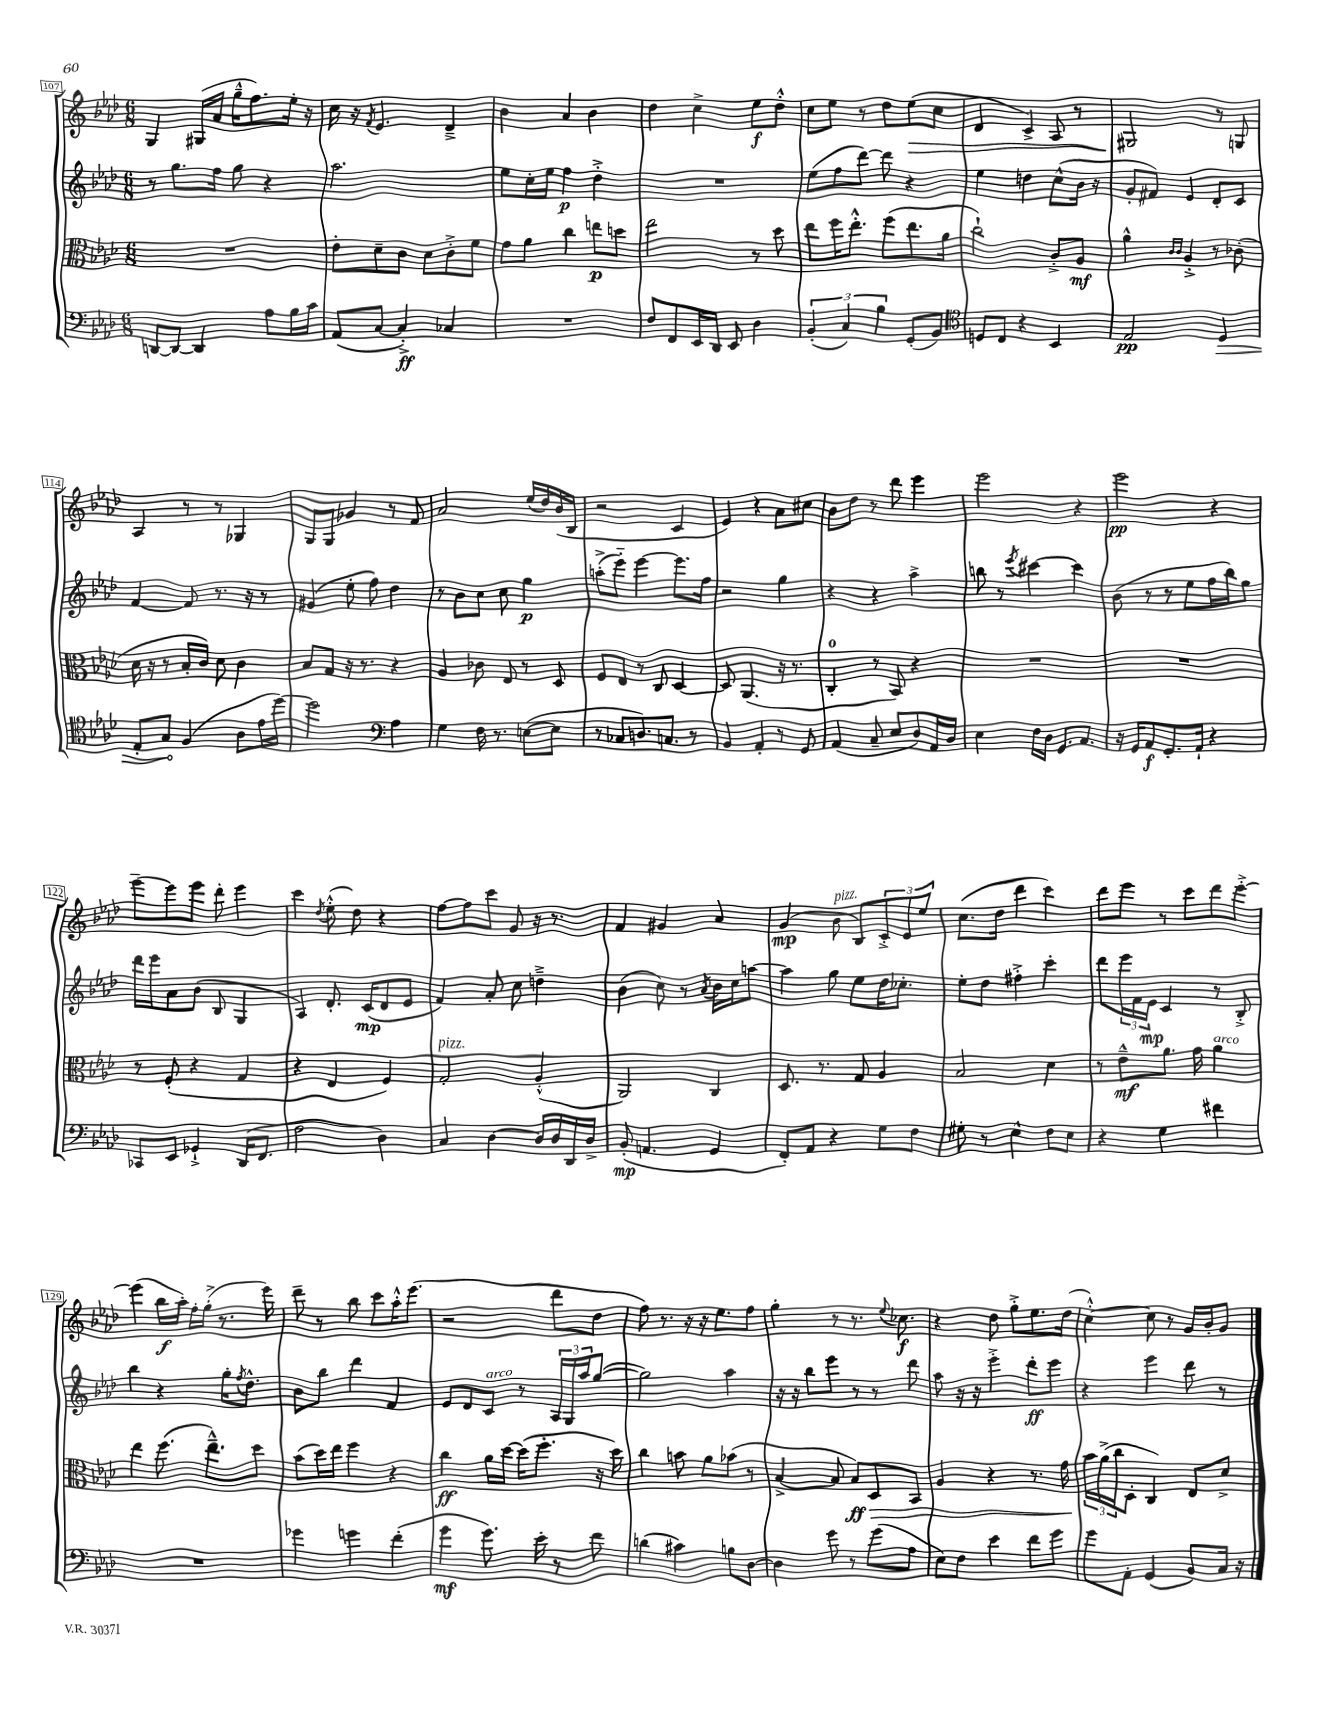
<<
\new StaffGroup <<
\new Staff = "s0" {
    \clef treble \key aes \major \numericTimeSignature \time 6/8
    g4 gis16( aes'16 g''16---^ f''8.) ees''16-. r16 |
    c''16 r16 \acciaccatura { f'8 } ees'4. des'4---> |
    bes'4 aes'4 bes'4 |
    des''4 c''4-> ees''8\f des''8-.-^ |
    c''8 ees''8 r8 des''8 ees''8\>( c''8 |
    des'4 c'4->) aes8 r8 |
    gis2\! r8 g8 |
    aes4 r8 r8 ges4 |
    g8 g8 ges'4 r8 f'8 |
    aes'2 ees''16( des''16) bes'16( bes16 |
    r2 c'4 |
    ees'4) r4 aes'8 cis''8 |
    bes'8 des''8 r8 des'''8 ees'''4 |
    ees'''2 r4 |
    ees'''2\pp r4 |
    ees'''8~-- ees'''8 ees'''8 des'''8-. ees'''4 |
    c'''4 \acciaccatura { des''8 } ees''8-.-^( des''8) r4 |
    f''8~ f''8 c'''8 g'8 r16 r8. |
    f'4 gis'4 aes'4 |
    g'4\mp( bes'8^\markup { \italic "pizz." } bes8) \tuplet 3/2 { c'8-.-> ees'8 ees''8 } |
    c''8.( des''16 des'''4 c'''4) |
    des'''8 ees'''8 r8 c'''8 des'''8 ees'''8~-.-> |
    ees'''4( bes''16\f aes''16-.) f''16-. g''16-.->( r8. ees'''16) |
    des'''8-- r8 bes''8 c'''8 aes''16-.-^ ees'''8.( |
    r2 des'''8 des''8 |
    f''8) r8. r16 r16 ees''8. f''8 |
    g''4-. r8 r8. \appoggiatura { ees''8 } ces''8.\f |
    r4 des''8 g''8-.-> ees''8. des''16( |
    c''4~-.-^) c''8 r8 g'16 bes'16-. g'8 \bar "|." |
}
\new Staff = "s1" {
    \clef treble \key aes \major \numericTimeSignature \time 6/8
    r8 g''8. f''16 g''8 r4 |
    aes''2. |
    ees''8 c''16-. ees''16 f''4\p des''4-.-> |
    R2. |
    ees''8( f''8 des'''8~) des'''8 r4 |
    ees''4 d''4 c''8-^( bes'16 r16 |
    g'8-. fis'8) ees'4 des'8-. c'8 |
    f'4~ f'8 r8. r16 r8 |
    gis'4( ees''8-. f''8) des''4 |
    r8 bes'8 c''8 c''8 g''4\p |
    a''8-.->( ees'''8-_) ees'''4~ ees'''8. f''16 |
    r2 g''4 |
    r4 r4 aes''4-> |
    b''8 r8 \acciaccatura { ees'''8 } cis'''4~ cis'''4 |
    bes'8( r8 r8 ees''8 f''16 bes''16) g''8 |
    des'''16 ees'''16 aes'8 bes'8( bes8 g4 |
    aes4) des'8.-. c'16\mp( des'8 ees'8 |
    f'4) aes'8-. c''8 d''4---> |
    bes'4( c''8) r8 \acciaccatura { aes'8 } bes'16 c''16 a''8~ |
    a''4 g''8 ees''8 des''16 ces''8.-. |
    ees''8-. des''8 fis''4-.-> c'''4-. |
    des'''8 \tuplet 3/2 { ees'''16 f'16 ees'16\mp } c'4 r8 bes8-.-> |
    bes''4 r4 g''16-. \acciaccatura { f''8 } des''8.-^ |
    bes'8 bes''8 des'''4 f'4 |
    ees'8 des'8 c'8^\markup { \italic "arco" } r8 \tuplet 3/2 { aes16 g16 aes''16 } g''8~( |
    g''2) aes''4 |
    r16 r16 bes''8 ees'''8 r8 r8 des'''8 |
    aes''8 r16 r16 ees'''4-.-> des'''8-.\ff ees'''8 |
    r4 ees'''4 des'''8 r8 \bar "|." |
}
\new Staff = "s2" {
    \clef alto \key aes \major \numericTimeSignature \time 6/8
    R2. |
    ees'8-. des'8-- c'8 des'8 c'8-.-> f'8 |
    g'8 aes'8 c''4 e''8\p d''8 |
    ees''2 r8 des''8 |
    ees''8 f''16 ees''8.-.-^ f''8( ees''8. aes'16 |
    c''2-!) c'8-.-> aes8\mf |
    aes'4-^ \grace { c'16 c'16 } aes4-.-> r8 ces'8-.( |
    des'16 r16 r8 bes16-. c'16) des'8 c'4 |
    bes8 g8 r16 r8. r4 |
    aes4 ces'8 ees8 r8 des8 |
    f8 ees8 r8 c8 des4~ |
    des8 aes,4.( r16 r8. |
    c4-0-. r8 bes,8) r4 |
    R2. |
    R2. |
    r8 f8-.( r4 g4 |
    r4 ees4 f4) |
    g2-.^\markup { \italic "pizz." } aes4-.-^( |
    aes,2) c4 |
    des8. r8. g8 aes4 |
    bes2 des'4 |
    r8 ees'8---^\mf aes'8. g'16 aes'4^\markup { \italic "arco" } |
    ees''4 f''8.( ees''8.---^) des''8 |
    bes'8( des''16) ees''16 f''4 r4 |
    c''4\ff aes'16 des''16~ des''16( f''8.-. r16 des''16) |
    c''4 b'8 aes'8 bes'8( r8 |
    bes4~-> bes8 bes8\ff\>) des8 bes,8 |
    aes4 r4 r8. g'16\! |
    \tuplet 3/2 { bes'16 aes'16->( c''16 } des8-. c4) ees8 des'8-> \bar "|." |
}
\new Staff = "s3" {
    \clef bass \key aes \major \numericTimeSignature \time 6/8
    d,8~ d,8~ d,4 aes8 bes16 c'16 |
    aes,8( c8~ c4-.->\ff) ces4 |
    R2. |
    f8 f,8 ees,16 des,16 ees,8 des4 |
    \tuplet 3/2 { bes,4-.( c4) bes4 } g,8-.( bes,8) |
    \clef tenor d8 c8 r4 bes,4 |
    ees2\pp \once \override Hairpin.circled-tip = ##t des4\> |
    ees8-. g8\! f4( aes8 ees'16 des''16~) |
    des''2 \clef bass aes4 |
    g4 f16 r8. e8~( e8 |
    r8 ces8 d8.) c8. r8 |
    bes,4 aes,4-. r8 g,8 |
    aes,4( c8-- ees8 des8) aes,16 des16 |
    ees4 f16 des16 g,8. aes,8. |
    r16 g,16 aes,8\f g,8.-. aes,16-! r4 |
    ces,8 ees,8 ges,4-!-> des,16( f,8. |
    f2 des4) |
    c4 des4~ des16 des16 des,16 des16-> |
    bes,8-.\mp( a,4. g,4 |
    f,8-.) aes,8 r4 g8 f8 |
    gis8-. r8 ees4-^ f8 ees8 |
    r4 g4 fis'4 |
    R2. |
    ges'4 g'4 f'4-.( |
    g'4\mf g'8.) ees'16-. r8 f'8 |
    d'4( cis'4) b8 des8~ |
    des4 g'8 r8 g'8( aes8 |
    ees8) f8 ees'4 f'8 g'8 |
    g'8 aes,8-. g,4( bes,8) c16 r16 \bar "|." |
}
>>
>>
\layout { \context { \Score currentBarNumber = #107 \override BarNumber.stencil = #(make-stencil-boxer 0.1 0.3 ly:text-interface::print) } }
